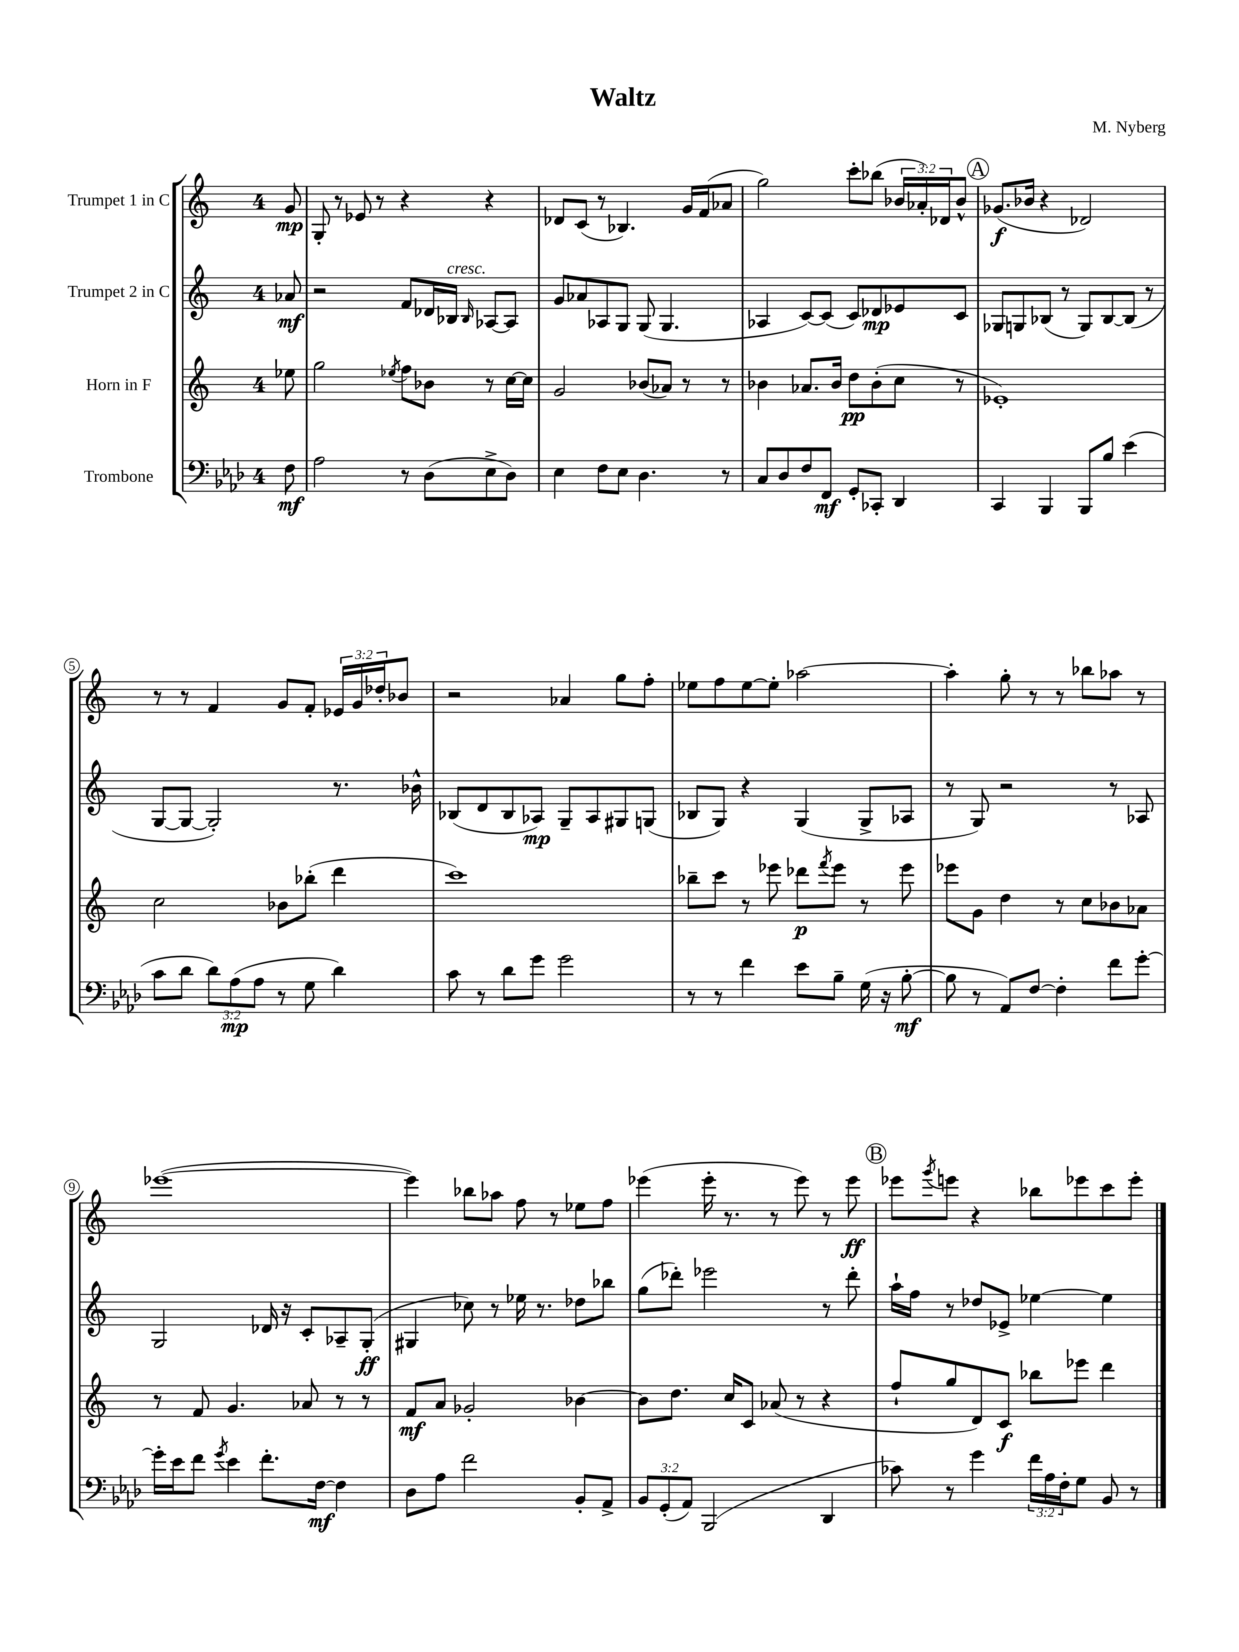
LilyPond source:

\header { title = "Waltz" composer = "M. Nyberg" }
<<
\new StaffGroup <<
\new Staff = "s0" \with { instrumentName = "Trumpet 1 in C" } {
    \clef treble \key c \major \once \override Staff.TimeSignature.style = #'single-digit \time 4/4 \override Staff.TupletNumber.text = #tuplet-number::calc-fraction-text \partial 8
    g'8\mp |
    g8-. r8 ees'8 r8 r4 r4 |
    des'8 c'8( r8 bes4.) g'16 f'16( aes'8 |
    g''2) c'''8-. bes''8( \tuplet 3/2 { bes'16 aes'16-.) des'16 } bes'8-^ |
    \mark \markup { \circle "A" } ges'8.\f( bes'16 r4 des'2) |
    r8 r8 f'4 g'8 f'8-. \tuplet 3/2 { ees'16 g'16 des''16-. } bes'8 |
    r2 aes'4 g''8 f''8-. |
    ees''8 f''8 ees''8~ ees''8-. aes''2~ |
    aes''4-. g''8-. r8 r8 bes''8 aes''8 r8 |
    ees'''1~( |
    ees'''4) bes''8 aes''8 f''8 r8 ees''8 f''8 |
    ees'''4( ees'''16-. r8. r8 ees'''8) r8 ees'''8\ff |
    \mark \markup { \circle "B" } ees'''8 \acciaccatura { g'''8 } e'''8 r4 bes''8 ees'''8 c'''8 ees'''8-. \bar "|." |
}
\new Staff = "s1" \with { instrumentName = "Trumpet 2 in C" } {
    \clef treble \key c \major \once \override Staff.TimeSignature.style = #'single-digit \time 4/4 \partial 8
    aes'8\mf |
    r2 f'8 des'16 bes16^\markup { \italic "cresc." } \grace { bes16 } aes8~ aes8 |
    g'8 aes'8 aes8 g8 g8( g4. |
    aes4 c'8~) c'8( c'8) des'8\mp ees'8 c'8 |
    \mark \markup { \circle "A" } ges8 g8 bes8( r8 g8) bes8~ bes8( r8 |
    g8~ g8~ g2-.) r8. bes'16-^ |
    bes8( d'8 bes8 aes8\mp) g8-- aes8 gis8 g8( |
    bes8 g8) r4 g4( g8-> aes8 |
    r8 g8) r2 r8 aes8 |
    g2 des'16 r16 c'8-. aes8-- g8-.\ff( |
    gis4 ces''8) r8 ees''16 r8. des''8 bes''8 |
    g''8( des'''8-.) ees'''2 r8 des'''8-. |
    \mark \markup { \circle "B" } a''16-! f''16 r8 des''8 ees'8-> ees''4~ ees''4 \bar "|." |
}
\new Staff = "s2" \with { instrumentName = "Horn in F" } {
    \clef treble \key c \major \once \override Staff.TimeSignature.style = #'single-digit \time 4/4 \partial 8
    ees''8 |
    g''2 \acciaccatura { ees''8 } f''8 bes'8 r8 c''16~ c''16 |
    g'2 bes'8( aes'8) r8 r8 |
    bes'4 aes'8. bes'16 d''8\pp bes'8-.( c''8 r8 |
    \mark \markup { \circle "A" } ees'1-.) |
    c''2 bes'8 bes''8-.( d'''4 |
    c'''1) |
    bes''8-- c'''8 r8 ees'''8 des'''8\p \acciaccatura { f'''8 } ees'''8 r8 ees'''8 |
    ees'''8 g'8 d''4 r8 c''8 bes'8 aes'8 |
    r8 f'8 g'4. aes'8 r8 r8 |
    f'8\mf a'8 ges'2-. bes'4~ |
    bes'8 d''8. c''16 c'8 aes'8( r8 r4 |
    \mark \markup { \circle "B" } f''8-! g''8 d'8) c'8\f bes''8 ees'''8 d'''4 \bar "|." |
}
\new Staff = "s3" \with { instrumentName = "Trombone" } {
    \clef bass \key aes \major \once \override Staff.TimeSignature.style = #'single-digit \time 4/4 \override Staff.TupletNumber.text = #tuplet-number::calc-fraction-text \partial 8
    f8\mf |
    aes2 r8 des8( ees8-> des8) |
    ees4 f8 ees8 des4. r8 |
    c8 des8 f8 f,8\mf g,8-. ces,8-. des,4 |
    \mark \markup { \circle "A" } c,4 bes,,4 bes,,8 bes8 ees'4( |
    c'8 des'8 \tuplet 3/2 { des'8) aes8\mp( aes8 } r8 g8 des'4) |
    c'8 r8 des'8 g'8 g'2 |
    r8 r8 f'4 ees'8 bes8-- g16( r16 bes8~-.\mf |
    bes8 r8 aes,8) f8~ f4-. f'8 g'8~-. |
    g'16-. ees'16 f'8 \acciaccatura { g'8 } ees'4 f'8.-. f16~\mf f4 |
    des8 aes8 f'2 bes,8-. aes,8-> |
    \tuplet 3/2 { bes,8 g,8-.( aes,8) } bes,,2( des,4 |
    \mark \markup { \circle "B" } ces'8) r8 g'4 \tuplet 3/2 { f'16 aes16 f16-. } g8 bes,8 r8 \bar "|." |
}
>>
>>
\layout { \context { \Score \override BarNumber.stencil = #(make-stencil-circler 0.1 0.3 ly:text-interface::print) } }
